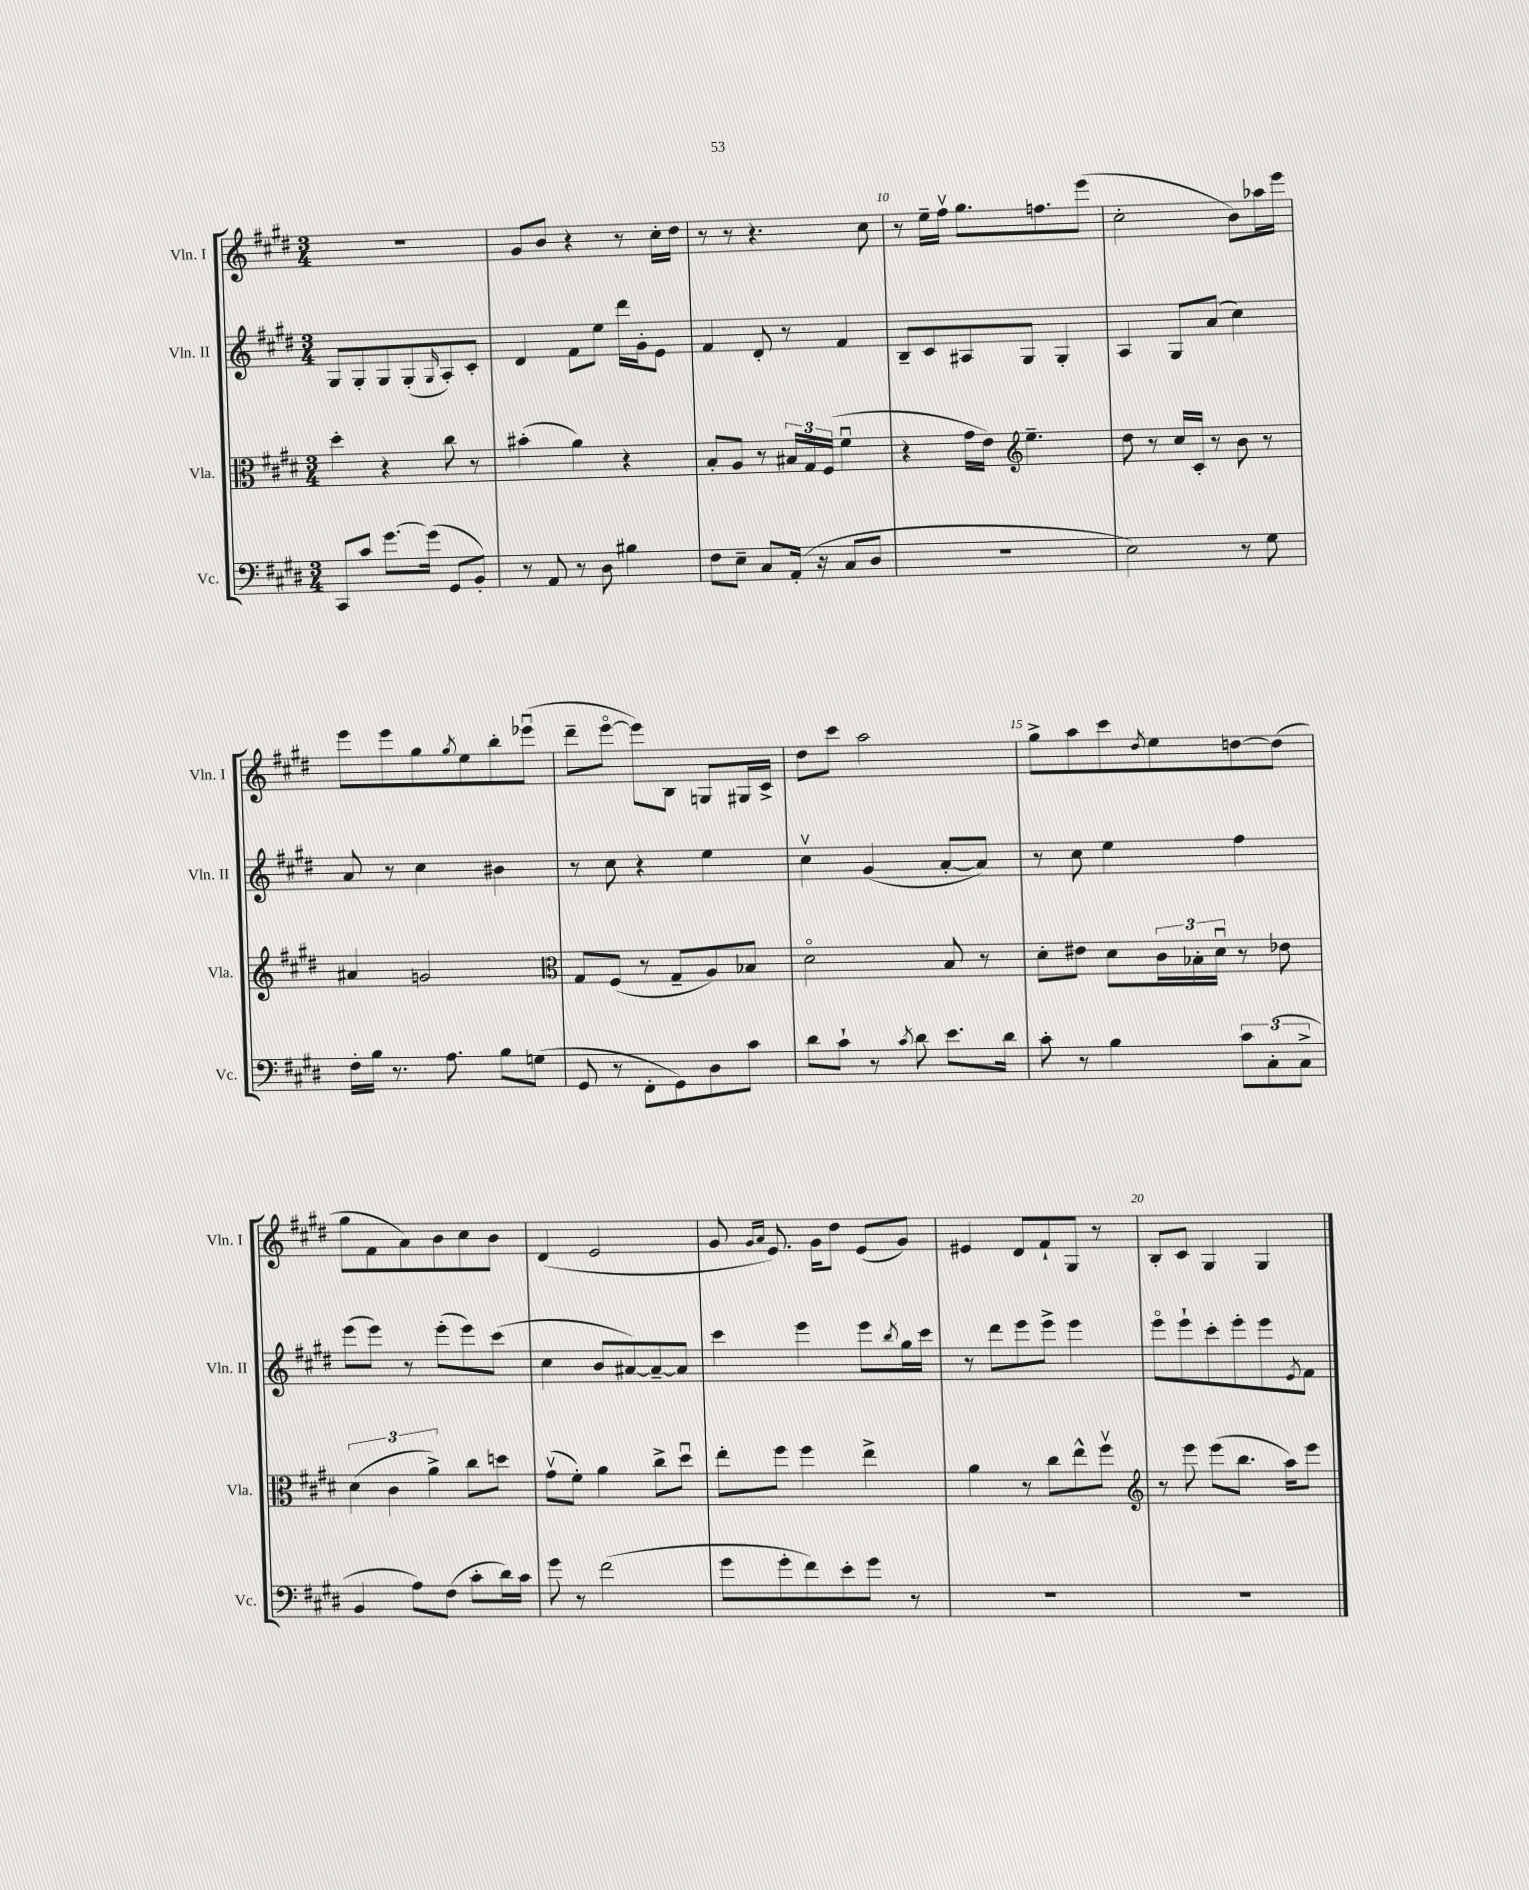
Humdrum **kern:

**kern	**kern	**kern	**kern
*part4	*part3	*part2	*part1
*staff4	*staff3	*staff2	*staff1
*I"Vc.	*I"Vla.	*I"Vln. II	*I"Vln. I
*I'Vc.	*I'Vla.	*I'Vln. II	*I'Vln. I
*clefF4	*clefC3	*clefG2	*clefG2
*k[f#c#g#d#]	*k[f#c#g#d#]	*k[f#c#g#d#]	*k[f#c#g#d#]
*M3/4	*M3/4	*M3/4	*M3/4
=7	=7	=7	=7
8CC#/L	4dd#'\	8G#/L	2.r
8c#/J	.	8G#'/	.
[8.g#\L	4r	8G#/	.
.	.	(8G#'/	.
(16g#\Jk]	.	.	.
.	.	16qqG#/	.
8GG#/L	8cc#\	8A'/)	.
8BB'/J)	8r	8c#'/J	.
=8	=8	=8	=8
8r	(4b#X'\	4d#/	8g#/L
8AA/	.	.	8b/J
8r	4a\)	8f#\L	4r
8D#\	.	8ee\J	.
4B#X\	4r	16ddd#\LL	8r
.	.	16g#'\J	.
.	.	8e\J	16cc#'\LL
.	.	.	16dd#\JJ
=9	=9	=9	=9
8F#\L	8B'/L	4f#/	8r
8E~\J	8A/J	.	8r
8C#/L	8r	8d#'/	4.r
(16AA'/Jk	24B#X/LL	8r	.
.	24G#/	.	.
16r	.	.	.
.	(24F#/JJ	.	.
8C#/L	4f#u\	4f#/	.
8D#/J	.	.	8cc#\
=10	=10	=10	=10
2.r	4r	8B~/L	8r
.	.	8c#/	16ee~\LL
.	.	.	16ff#v\JJ
.	16g#\LL	8A#X/	8.gg#\L
.	16e\JJ)	.	.
*	*clefG2	*	*
.	4.ee~\	8G#/J	.
.	.	.	8.ffn\
.	.	4G#'/	.
.	.	.	(8eee\J
=11	=11	=11	=11
2E\)	8dd#\	4A/	2cc#'\
.	8r	.	.
.	16cc#/LL	8G#/L	.
.	16c#'/JJ	.	.
.	8r	(8a/J	.
8r	8b\	4cc#\)	8b\L)
8G#\	8r	.	16aa-X\L
.	.	.	16eee\JJ
!!LO:LB:g=z
=12	=12	=12	=12
16F#'\LL	4a#X/	8a/	8eee\L
16B\JJ	.	.	.
8.r	.	8r	8eee\
.	2gn/	4cc#\	8gg#\
8.A\	.	.	.
.	.	.	8qgg#/
.	.	.	8ee\
8B\L	.	4b#X\	8bb'\
(8Gn\J	.	.	(8eee-Xu\J
=13	=13	=13	=13
*	*clefC3	*	*
8GG#/	8G#/L	8r	8ddd#~\L
8r	(8F#/J	8cc#\	[8eee\J
8FF#'\L	8r	4r	8eee\L])
8GG#\)	8G#~/L	.	8B\J
8D#\	8A/)	4ee\	8Gn/L
8c#\J	8B-X/J	.	16G#X/L
.	.	.	16c#^/JJ
=14	=14	=14	=14
8d#\L	2d#\	4cc#v\	8dd#\L
8c#`\J	.	.	8ccc#\J
8r	.	(4g#/	2aa\
8qc#/	.	.	.
8d#\	.	.	.
8.e\L	8B/	[8a'/L	.
.	8r	8a/J])	.
16d#\Jk	.	.	.
=15	=15	=15	=15
8c#'\	8d#'\L	8r	8gg#^\L
8r	8e#X\J	8cc#\	8aa\
4B\	8d#\L	4ee\	8ccc#\
.	.	.	8qdd#/
.	24c#\L	.	8ee\
.	24B-X'\	.	.
.	24d#u\JJ	.	.
12c#\L	8r	4ff#\	[8ddn\
(12C#'\	.	.	.
.	8e-X\	.	(8dd\J]
12C#^\J	.	.	.
!!LO:LB:g=z
=16	=16	=16	=16
4BB/	(6d#\	(8eee\L	8gg#\L
.	.	8eee\J)	8f#\
.	6c#\	.	.
8A\L)	.	8r	8a\)
.	6a^\)	.	.
(8F#\J	.	(8eee'\L	8b\
8c#'\L	8cc#\L	8eee\)	8cc#\
16d#\L)	8ddn\J	(8ccc#\J	8b\J
16c#\JJ	.	.	.
=17	=17	=17	=17
8g#\	(8g#v\L	4cc#\	(4d#/
8r	8f#'\J)	.	.
(2f#\	4a\	8b/L	2e/
.	.	[8a#X/)	.
.	8cc#^\L	8a#~/_	.
.	8dd#u\J	8a#/J]	.
=18	=18	=18	=18
8g#\L	8ee'\L	4ccc#\	8g#/
.	.	.	16qqg#/LL
.	.	.	16qqa/JJ
8g#'\	8ff#\J	.	8.e/)
8f#\)	4ff#\	4eee\	.
.	.	.	16g#\KL
8e'\	.	.	8dd#\J
8g#\J	4ee^\	8eee\L	(8e/L
.	.	8qbb/	.
8r	.	16gg#\L	8g#/J)
.	.	16ccc#\JJ	.
=19	=19	=19	=19
2.r	4a\	8r	4e#X/
.	.	8ddd#\L	.
.	8r	8eee\	8d#/L
.	8cc#\L	8eee^\J	8f#`/
.	8ee^^\	4eee\	8G#/J
.	8ff#v\J	.	8r
=20	=20	=20	=20
*	*clefG2	*	*
2.r	8r	8eee\L	8B'/L
.	8eee\	8eee`\	8c#/J
.	(8eee\L	8ccc#'\	4G#/
.	8.bb\J	8eee'\	.
.	.	8eee\	4G#/
.	16aa\KL)	.	.
.	.	8qe/	.
.	8eee\J	8f#\J	.
==	==	==	==
*-	*-	*-	*-
